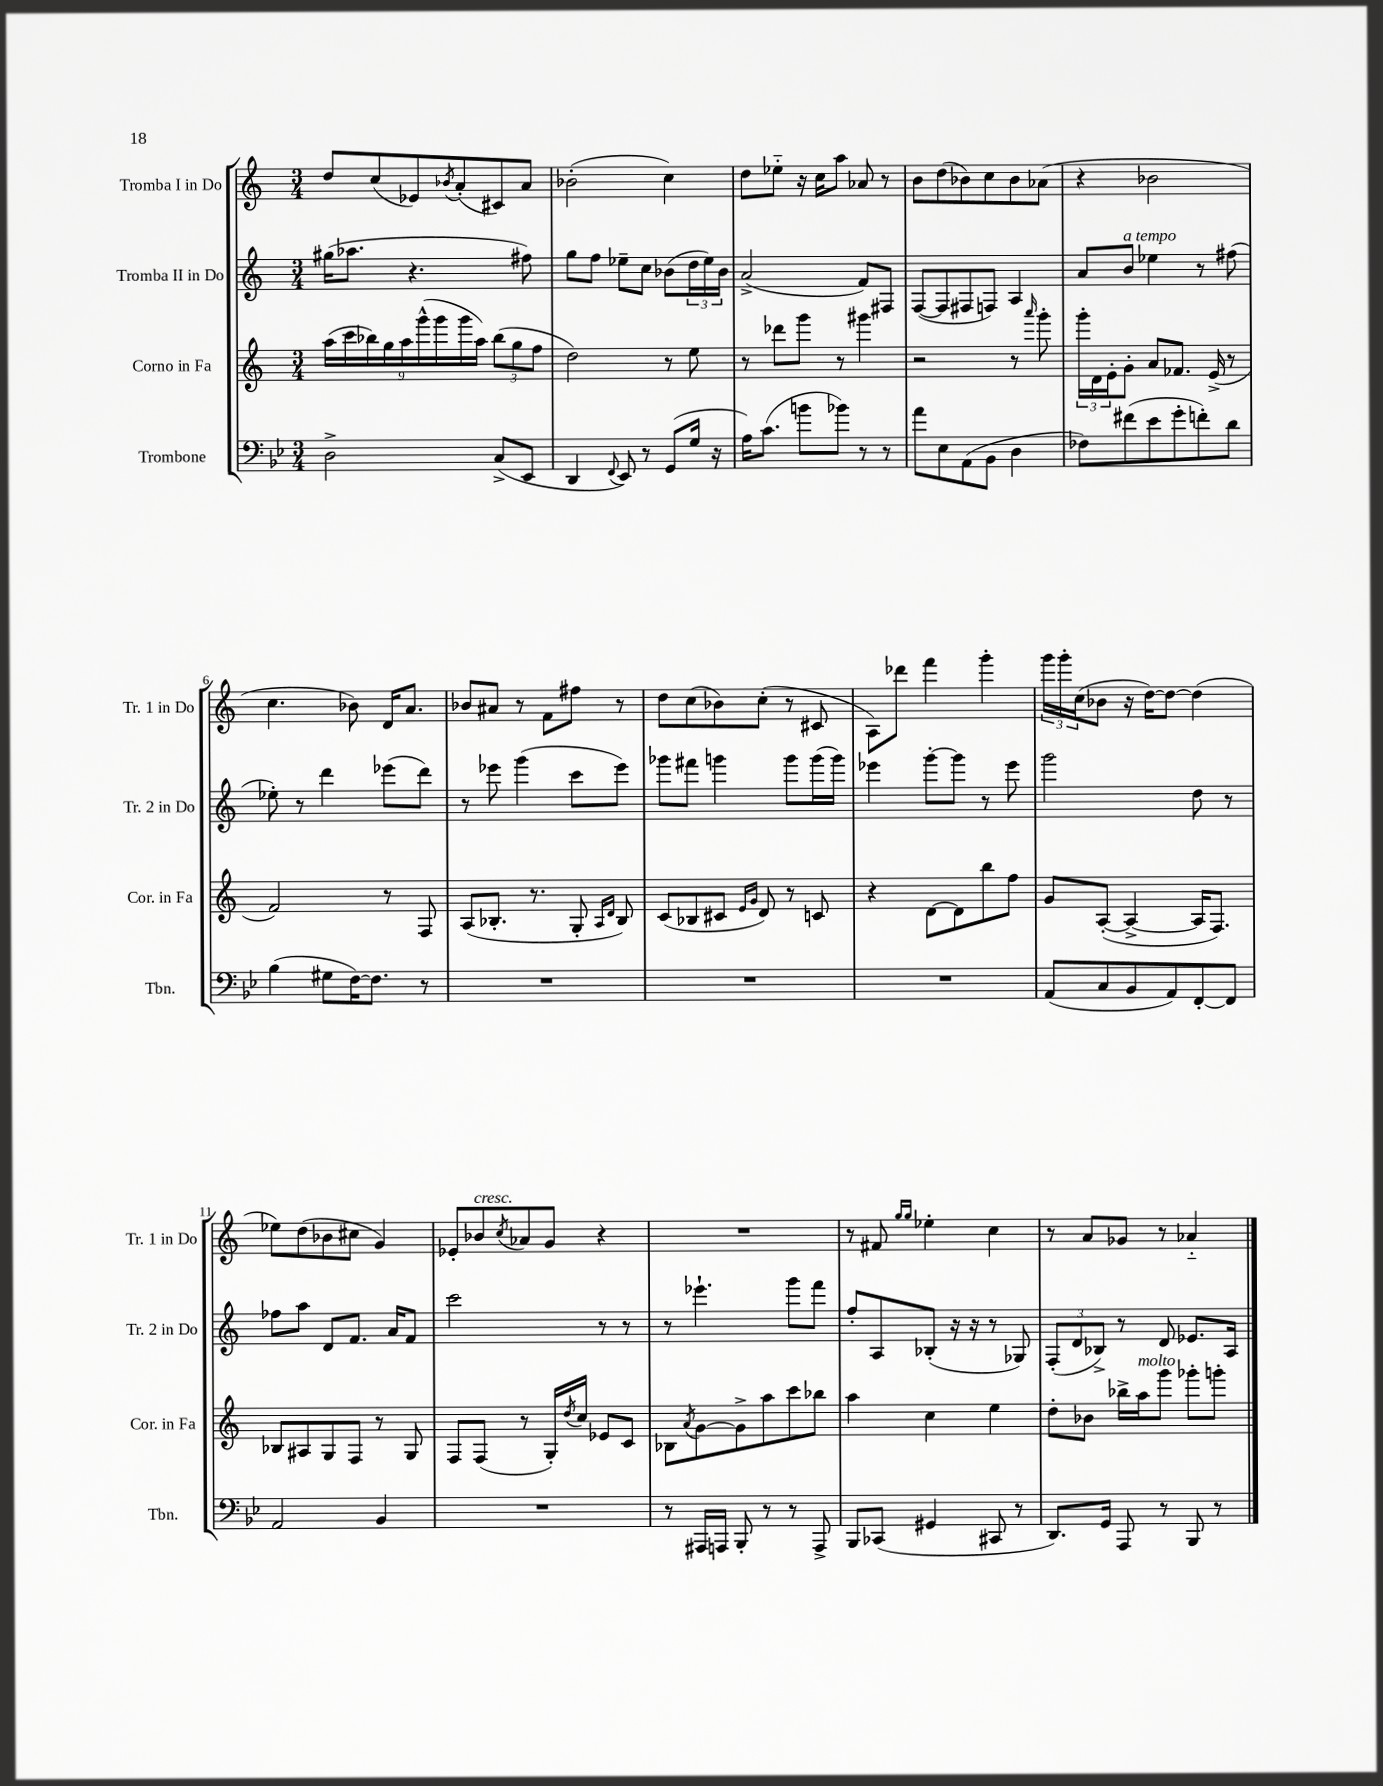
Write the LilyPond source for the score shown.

<<
\new StaffGroup <<
\new Staff = "s0" \with { instrumentName = "Tromba I in Do" shortInstrumentName = "Tr. 1 in Do" } {
    \clef treble \key c \major \numericTimeSignature \time 3/4
    d''8 c''8( ees'8) \acciaccatura { bes'8 } a'8-.( cis'8) a'8 |
    bes'2-.( c''4) |
    d''8 ees''8-_ r16 c''16 a''8 aes'8 r8 |
    b'8 d''8( bes'8) c''8 bes'8 aes'8( |
    r4 bes'2 |
    c''4. bes'8) d'16 a'8. |
    bes'8 ais'8 r8 f'8 fis''8 r8 |
    d''8 c''8( bes'8) c''8-.( r8 cis'8 |
    a8) des'''8 f'''4 g'''4-. |
    \tuplet 3/2 { g'''16 g'''16-. c''16( } bes'8 r16 d''16~) d''8~ d''4( |
    ees''8) d''8( bes'8 cis''8 g'4) |
    ees'8-. bes'8^\markup { \italic "cresc." } \acciaccatura { c''8 } aes'8 g'8 r4 |
    R2. |
    r8 fis'8 \grace { g''16 g''16 } ees''4-. c''4 |
    r8 a'8 ges'8 r8 aes'4-_ \bar "|." |
}
\new Staff = "s1" \with { instrumentName = "Tromba II in Do" shortInstrumentName = "Tr. 2 in Do" } {
    \clef treble \key c \major \numericTimeSignature \time 3/4
    gis''16( aes''8. r4. fis''8) |
    g''8 f''8 ees''8-- c''8 bes'8( \tuplet 3/2 { d''16 ees''16) bes'16 } |
    a'2->( f'8) fis8 |
    f8~( f8 fis8 f8) a4 |
    a'8 b'8^\markup { \italic "a tempo" } ees''4 r8 fis''8( |
    ees''8-.) r8 d'''4 ees'''8( d'''8) |
    r8 ees'''8 g'''4( c'''8 ees'''8) |
    ges'''8 fis'''8 g'''4 g'''8 g'''16( g'''16) |
    ees'''4 g'''8~-. g'''8 r8 ees'''8 |
    g'''2 d''8 r8 |
    fes''8 a''8 d'8 f'8. a'16 f'8 |
    c'''2 r8 r8 |
    r8 ees'''4.-! g'''8 f'''8 |
    f''8-. a8 bes8-.( r16 r16 r8 ges8) |
    \tuplet 3/2 { f8-.( d'8 bes8->) } r8 d'8 ees'8. a16 \bar "|." |
}
\new Staff = "s2" \with { instrumentName = "Corno in Fa" shortInstrumentName = "Cor. in Fa" } {
    \clef treble \key c \major \numericTimeSignature \time 3/4
    \tuplet 9/8 { a''16( c'''16 bes''16) g''16 a''16 g'''16-^( g'''16 g'''16 a''16) } \tuplet 3/2 { bes''8( g''8 f''8 } |
    d''2) r8 e''8 |
    r8 des'''8 g'''8 r8 gis'''4 |
    r2 r8 \grace { a'''16 } g'''8-. |
    \tuplet 3/2 { g'''16-. d'16 e'16-. } g'8-. a'8 fes'8. e'16->( r8 |
    f'2) r8 f8 |
    a8( bes8.-. r8. g8-. \grace { a16 d'16 } bes8) |
    c'8( bes8 cis'8 \grace { e'16 g'16 } d'8) r8 c'8 |
    r4 d'8~ d'8 b''8 f''8 |
    g'8 a8~-.( a4~-> a16 f8.) |
    bes8 ais8 g8 f8 r8 g8 |
    f8 f8( r8 g16-.) \acciaccatura { d''8 } c''16 ees'8 c'8 |
    bes8 \acciaccatura { a'8 } g'8~ g'8-> a''8 c'''8 bes''8 |
    a''4 c''4 e''4 |
    d''8-. bes'8 bes''16-> a''16^\markup { \italic "molto" } g'''8 ges'''8-. g'''8-. \bar "|." |
}
\new Staff = "s3" \with { instrumentName = "Trombone" shortInstrumentName = "Tbn." } {
    \clef bass \key bes \major \numericTimeSignature \time 3/4
    d2-> c8->( ees,8 |
    d,4 \appoggiatura { f,8 } ees,8) r8 g,8( g16 r16 |
    a16) c'8.( b'8 bes'8) r8 r8 |
    a'8 ees8 a,8( bes,8 d4 |
    fes8) fis'8( ees'8 g'8-. f'8-.) d'8 |
    bes4( gis8 f16~) f8. r8 |
    R2. |
    R2. |
    R2. |
    a,8( c8 bes,8 a,8) f,8~-. f,8 |
    a,2 bes,4 |
    R2. |
    r8 ais,,16 a,,16 bes,,8-. r8 r8 a,,8-> |
    bes,,8 ces,8( gis,4 cis,8 r8 |
    d,8.) g,16 a,,8 r8 bes,,8 r8 \bar "|." |
}
>>
>>
